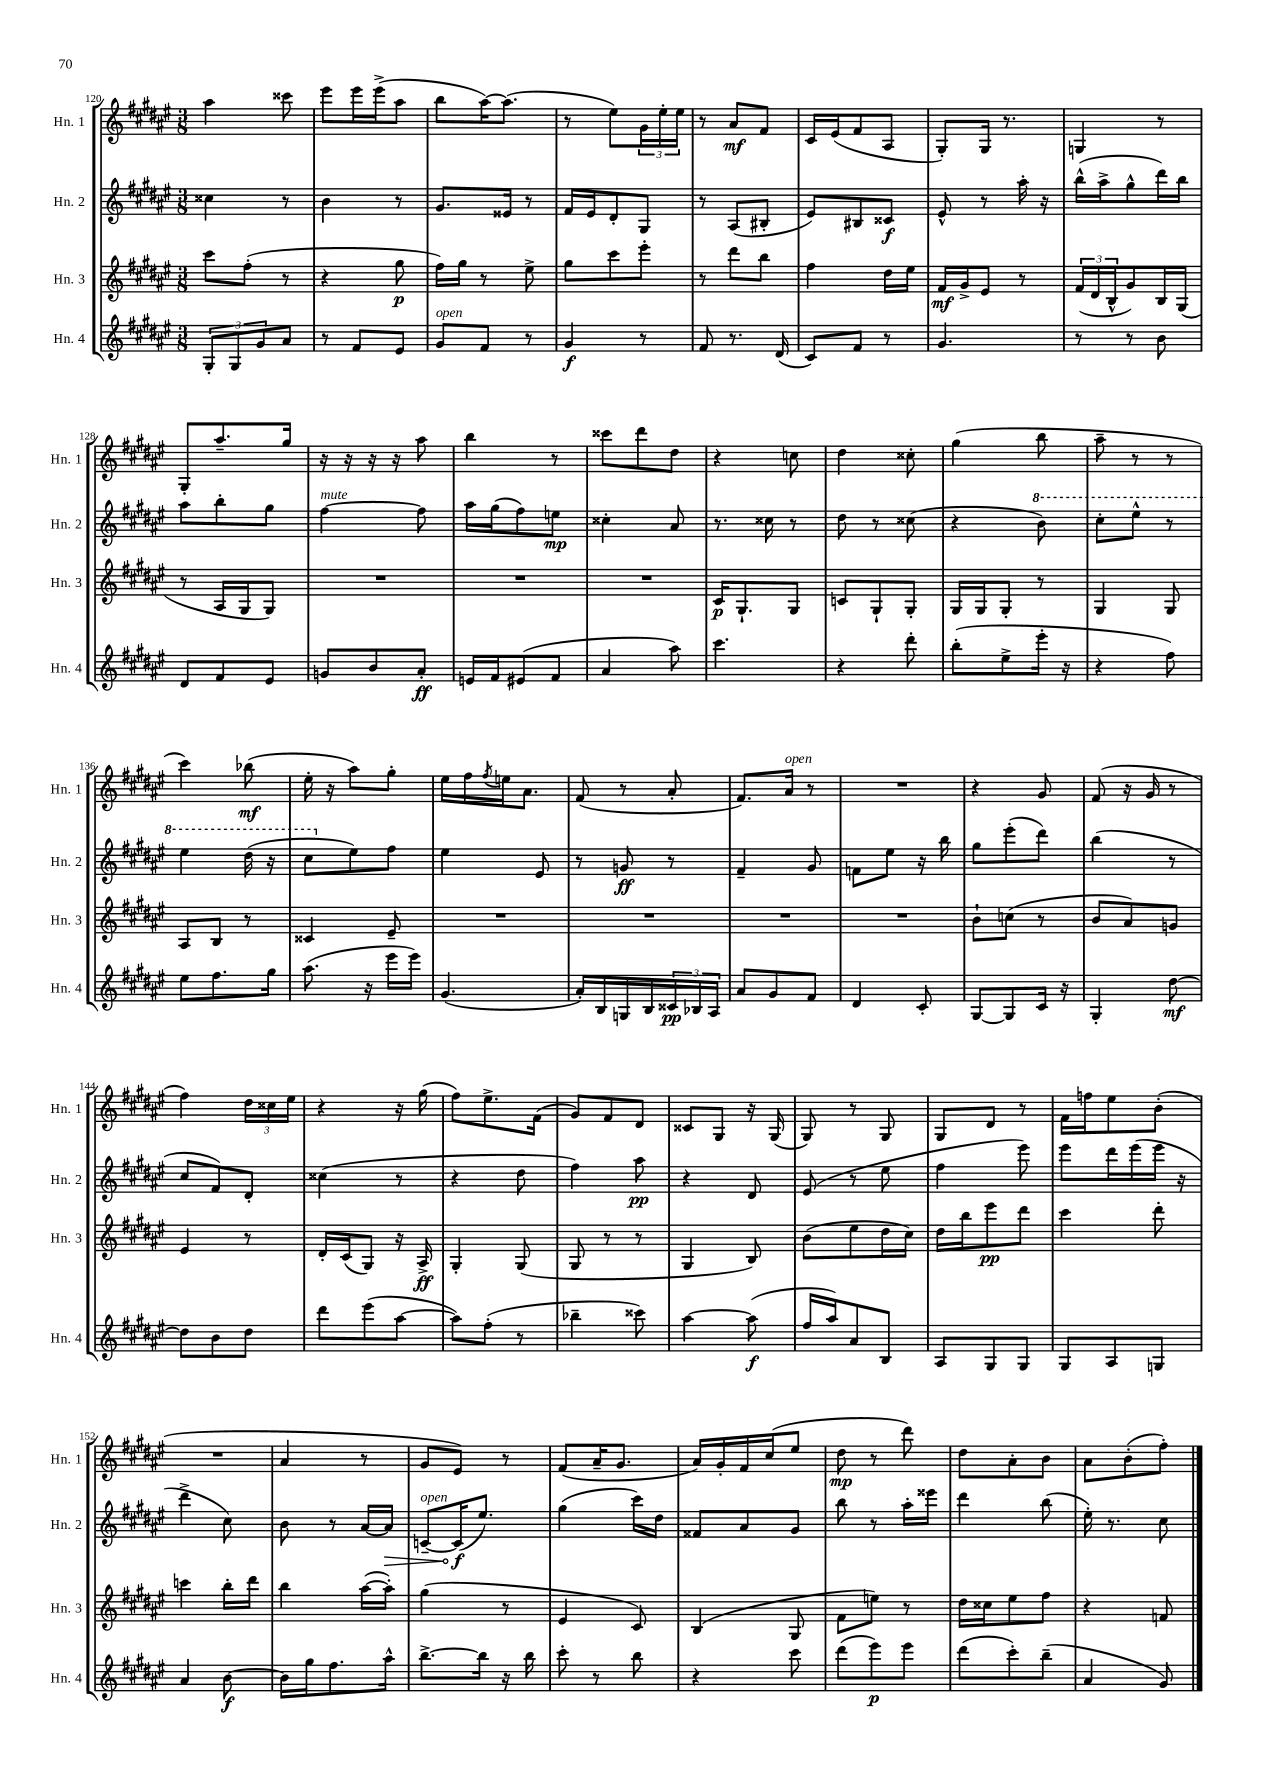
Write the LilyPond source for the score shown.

<<
\new StaffGroup <<
\new Staff = "s0" \with { instrumentName = "Hn. 1" shortInstrumentName = "Hn. 1" } {
    \clef treble \key fis \major \numericTimeSignature \time 3/8
    ais''4 cisis'''8 |
    eis'''8 eis'''16 eis'''16->( ais''8 |
    b''8 ais''16~) ais''8.( |
    r8 eis''8) \tuplet 3/2 { gis'16 eis''16-. eis''16 } |
    r8 ais'8\mf fis'8 |
    cis'16 eis'16( fis'8 ais8 |
    gis8-.) gis16 r8. |
    g4 r8 |
    gis8-. ais''8.-- gis''16 |
    r16 r16 r16 r16 ais''8 |
    b''4 r8 |
    cisis'''8 dis'''8 dis''8 |
    r4 c''8 |
    dis''4 cisis''8-. |
    gis''4( b''8 |
    ais''8-- r8 r8 |
    cis'''4) bes''8\mf( |
    eis''16-. r16 ais''8) gis''8-. |
    eis''16 fis''16 \acciaccatura { fis''8 } e''16 ais'8. |
    fis'8( r8 ais'8-. |
    fis'8.) ais'16^\markup { \italic "open" } r8 |
    R4. |
    r4 gis'8 |
    fis'8( r16 gis'16 r8 |
    fis''4) \tuplet 3/2 { dis''16 cisis''16 eis''16 } |
    r4 r16 gis''16( |
    fis''8) eis''8.-> fis'16( |
    gis'8) fis'8 dis'8 |
    cisis'8 gis8 r16 gis16( |
    gis8) r8 gis8 |
    gis8 dis'8 r8 |
    fis'16 f''16 eis''8 b'8-.( |
    R4. |
    ais'4 r8 |
    gis'8 eis'8) r8 |
    fis'8( ais'16-- gis'8. |
    ais'16) gis'16-. fis'16 cis''16( eis''8 |
    dis''8\mp r8 dis'''8) |
    dis''8 ais'8-. b'8 |
    ais'8 b'8-.( fis''8-.) \bar "|." |
}
\new Staff = "s1" \with { instrumentName = "Hn. 2" shortInstrumentName = "Hn. 2" } {
    \clef treble \key fis \major \numericTimeSignature \time 3/8
    cisis''4 r8 |
    b'4 r8 |
    gis'8. eisis'16 r8 |
    fis'16 eis'16 dis'8-. gis8 |
    r8 ais8( bis8-. |
    eis'8) bis8 cisis'8\f |
    eis'8-^ r8 ais''16-. r16 |
    b''16-^( ais''16-> gis''8-^ dis'''16) b''16 |
    ais''8 b''8-. gis''8 |
    fis''4~^\markup { \italic "mute" } fis''8 |
    ais''16 gis''16( fis''8) e''8\mp |
    cisis''4-. ais'8 |
    r8. cisis''16 r8 |
    dis''8 r8 cisis''8( |
    r4 \ottava #1 b''8) |
    cis'''8-. eis'''8-^ r8 |
    eis'''4 dis'''16( r16 |
    cis'''8 \ottava #0 eis''8) fis''8 |
    eis''4 eis'8 |
    r8 g'8\ff r8 |
    fis'4-- gis'8 |
    f'8 eis''8 r16 b''16 |
    gis''8 eis'''8-.( dis'''8) |
    b''4( r8 |
    cis''8 fis'8) dis'8-. |
    cisis''4( r8 |
    r4 dis''8 |
    fis''4) ais''8\pp |
    r4 dis'8 |
    eis'8( r8 eis''8 |
    fis''4 eis'''8) |
    eis'''8 dis'''16 eis'''16( eis'''16 r16 |
    dis'''4-> cis''8) |
    b'8 r8 ais'16~ \once \override Hairpin.circled-tip = ##t ais'16\> |
    c'8~--^\markup { \italic "open" } c'16\f\!( eis''8.) |
    gis''4( cis'''16) dis''16 |
    fisis'8 ais'8 gis'8 |
    b''8 r8 ais''16-. eisis'''16 |
    dis'''4 b''8( |
    eis''16-.) r8. cis''8 \bar "|." |
}
\new Staff = "s2" \with { instrumentName = "Hn. 3" shortInstrumentName = "Hn. 3" } {
    \clef treble \key fis \major \numericTimeSignature \time 3/8
    cis'''8 fis''8-.( r8 |
    r4 gis''8\p |
    fis''16) gis''16 r8 eis''8-> |
    gis''8 cis'''8 eis'''8-. |
    r8 dis'''8 b''8 |
    fis''4 dis''16 eis''16 |
    fis'16\mf gis'16-> eis'8 r8 |
    \tuplet 3/2 { fis'16( dis'16 b16-^ } gis'8) b16 gis16( |
    r8 ais16 gis16 gis8) |
    R4. |
    R4. |
    R4. |
    cis'16\p gis8.-! gis8 |
    c'8 gis8-! gis8-. |
    gis16 gis16 gis8-. r8 |
    gis4 gis8 |
    ais8 b8 r8 |
    cisis'4 eis'8-- |
    R4. |
    R4. |
    R4. |
    R4. |
    b'8-! c''8( r8 |
    b'8 ais'8) g'8 |
    eis'4 r8 |
    dis'16-. cis'16( gis8) r16 ais16->\ff |
    gis4-. gis8( |
    gis8 r8 r8 |
    gis4 b8) |
    b'8( eis''8 dis''16 cis''16) |
    dis''16 b''16 eis'''8\pp dis'''8 |
    cis'''4 dis'''8-. |
    c'''4 b''16-. dis'''16 |
    b''4 ais''16~( ais''16-.) |
    gis''4( r8 |
    eis'4 cis'8) |
    b4( gis8 |
    fis'8 e''8) r8 |
    dis''16 cisis''16 eis''8 fis''8 |
    r4 f'8 \bar "|." |
}
\new Staff = "s3" \with { instrumentName = "Hn. 4" shortInstrumentName = "Hn. 4" } {
    \clef treble \key fis \major \numericTimeSignature \time 3/8
    \tuplet 3/2 { gis8-. gis8 gis'8 } ais'8 |
    r8 fis'8 eis'8 |
    gis'8^\markup { \italic "open" } fis'8 r8 |
    gis'4\f r8 |
    fis'8 r8. dis'16( |
    cis'8) fis'8 r8 |
    gis'4. |
    r8 r8 b'8 |
    dis'8 fis'8 eis'8 |
    g'8 b'8 ais'8-.\ff |
    e'16 fis'16 eis'8( fis'8 |
    ais'4 ais''8) |
    cis'''4. |
    r4 dis'''8-. |
    b''8-.( eis''8-> eis'''16-. r16 |
    r4 fis''8) |
    eis''8 fis''8. gis''16 |
    ais''8.( r16 eis'''16 eis'''16) |
    gis'4.( |
    ais'16-.) b16 g16 b16 \tuplet 3/2 { cisis'16\pp bes16 ais16 } |
    ais'8 gis'8 fis'8 |
    dis'4 cis'8-. |
    gis8~ gis8 cis'16 r16 |
    gis4-. dis''8~\mf |
    dis''8 b'8 dis''8 |
    dis'''8 eis'''8( ais''8~ |
    ais''8) fis''8-.( r8 |
    bes''4-- cisis'''8) |
    ais''4~ ais''8\f( |
    fis''16 ais''16) ais'8 b8 |
    ais8 gis8 gis8 |
    gis8 ais8 g8 |
    ais'4 b'8~\f |
    b'16 gis''16 fis''8. ais''16-^ |
    b''8.~-> b''16 r16 b''16 |
    cis'''8-. r8 b''8 |
    r4 cis'''8 |
    dis'''8( eis'''8\p) eis'''8 |
    dis'''8( cis'''8-.) b''8--( |
    ais'4 gis'8) \bar "|." |
}
>>
>>
\layout { \context { \Score currentBarNumber = #120 } }
